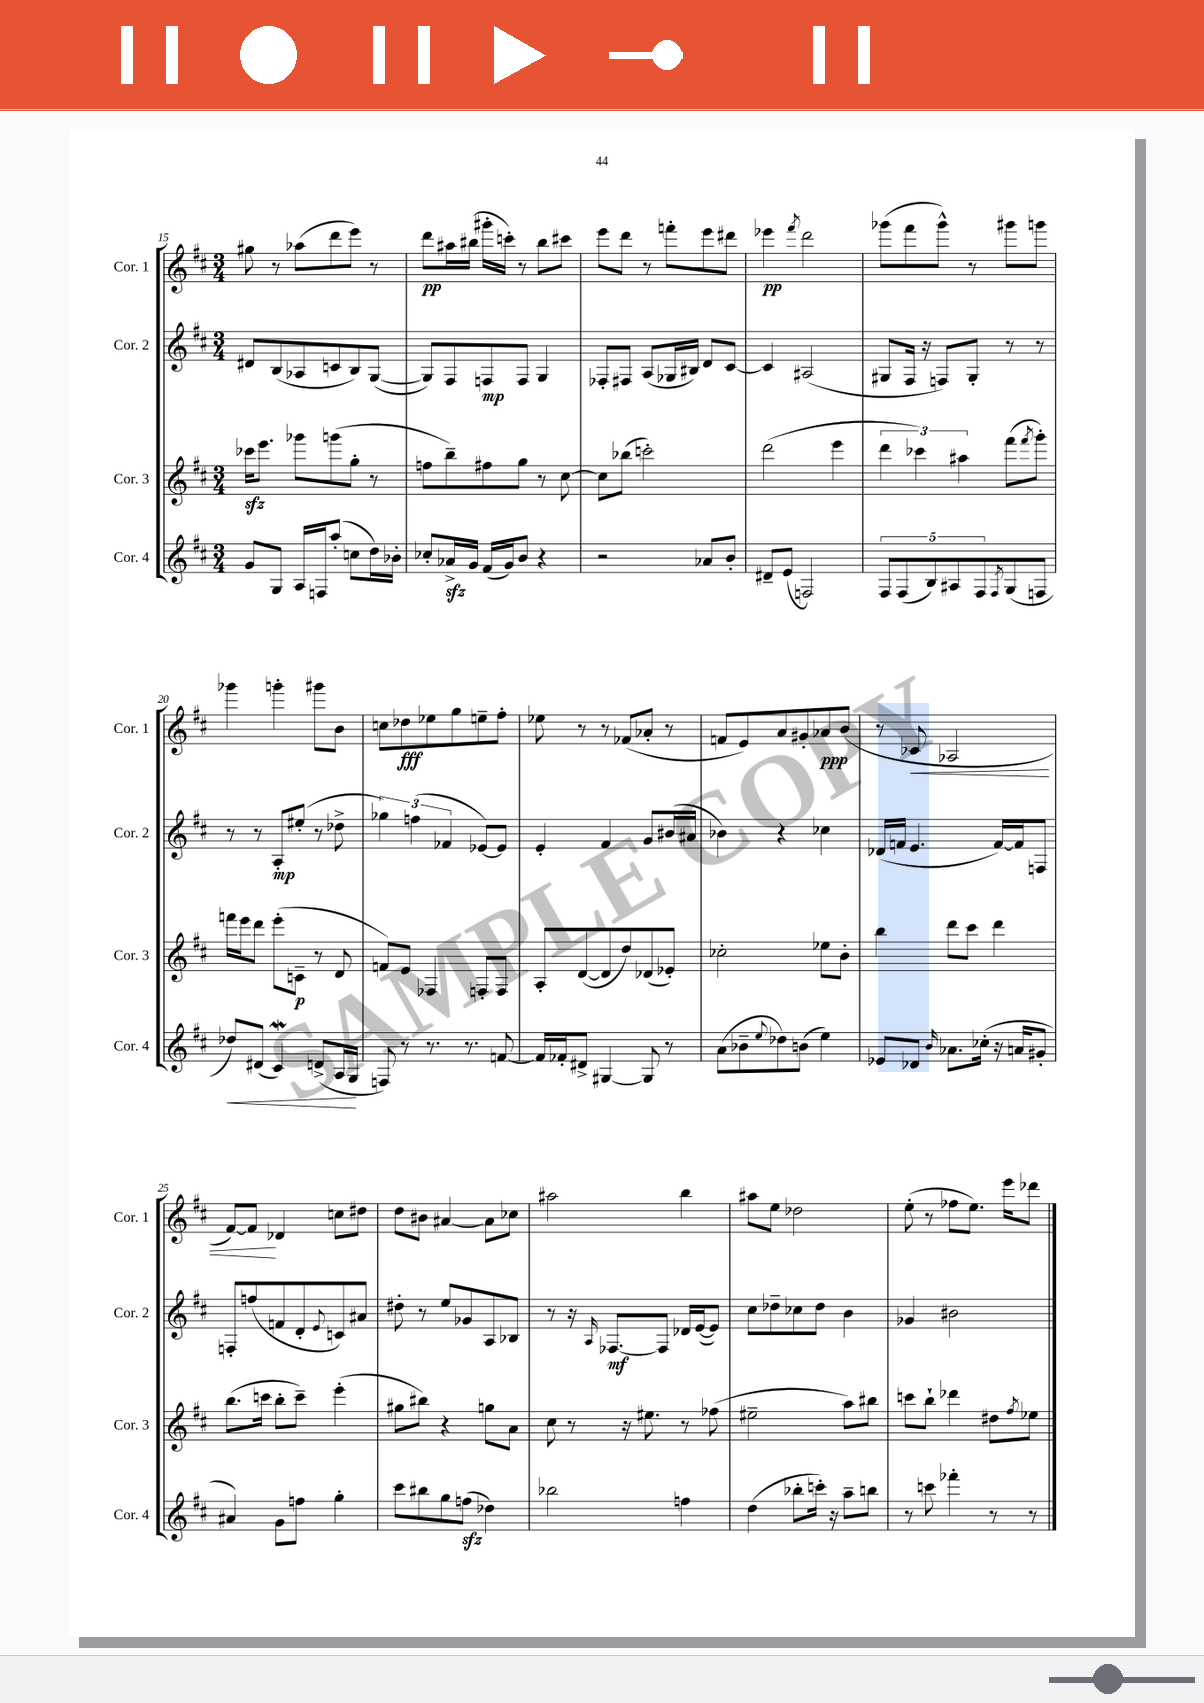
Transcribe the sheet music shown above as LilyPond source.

<<
\new StaffGroup <<
\new Staff = "s0" \with { instrumentName = "Cor. 1" shortInstrumentName = "Cor. 1" } {
    \clef treble \key d \major \numericTimeSignature \time 3/4
    gis''8 r8 aes''8( d'''8 e'''8) r8 |
    d'''8\pp ais''16 bis''16( gis'''16-. c'''16-.) r8 bis''8 cis'''8 |
    e'''8 d'''8 r8 f'''8-. e'''8 dis'''8 |
    ees'''4\pp \acciaccatura { fis'''8 } d'''2 |
    ges'''8( fis'''8 ges'''8-^) r8 gis'''8 g'''8 |
    ges'''4 g'''4-. gis'''8 b'8 |
    c''8 des''8\fff ees''8 g''8 e''8-- fis''8-. |
    ees''8 r8 r8 fes'8( aes'8-. r8 |
    f'8 e'8) a'8 gis'8-. aes'8\ppp b'8( |
    r8 ces'8\< aes2 |
    fis'8~) fis'8\! des'4 c''8 dis''8 |
    d''8 bis'8 ais'4~ ais'8 ces''8 |
    ais''2 b''4 |
    ais''8 e''8 des''2 |
    e''8-.( r8 fes''8 e''8.) e'''16 des'''8 \bar "|." |
}
\new Staff = "s1" \with { instrumentName = "Cor. 2" shortInstrumentName = "Cor. 2" } {
    \clef treble \key d \major \numericTimeSignature \time 3/4
    dis'8 b8( aes8 c'8 b8) g8~( |
    g8) fis8 f8\mp f8 g4 |
    fes8-. fis8 a8( ges16 bis16) d'8 cis'8~ |
    cis'4 ais2( |
    gis8 fis16 r16 f8) gis8-. r8 r8 |
    r8 r8 a8-.\mp eis''8-.( r8 des''8-> |
    \tuplet 3/2 { ges''4) f''4( fes'4 } ees'8~) ees'8 |
    e'4-. fis'4 g'8 bis'16( ais'16 |
    bes'4) r4 ces''4 |
    des'16( f'16 e'4. f'16~) f'16 f8 |
    f8-. f''8( f'8 d'8-. \appoggiatura { e'8 } c'8) ais'8 |
    dis''8-. r8 e''8 ges'8 a8 bes8 |
    r8 r16 \grace { a16 } fes8.~\mf fes8 des'16 e'16~( e'8) |
    cis''8 des''8-- ces''8 des''8 b'4 |
    ges'4 bis'2 \bar "|." |
}
\new Staff = "s2" \with { instrumentName = "Cor. 3" shortInstrumentName = "Cor. 3" } {
    \clef treble \key d \major \numericTimeSignature \time 3/4
    ces'''16\sfz e'''8. ges'''8 g'''8( g''8-. r8 |
    f''8 b''8--) fis''8 g''8 r8 cis''8~ |
    cis''8 bes''8( c'''2-.) |
    d'''2( e'''4 |
    \tuplet 3/2 { d'''4 ces'''4) ais''4 } fis'''8( \acciaccatura { fis'''8 } g'''8-.) |
    f'''16 e'''16 d'''8 e'''8-.( c'8--\p r8 d'8 |
    f'8) e'8 fes4 f8-. f8 |
    a8-. d'8~( d'8 d''8) des'8( ees'8-.) |
    ces''2-. ees''8 b'8-. |
    b''4 d'''8 cis'''8 d'''4 |
    b''8.( c'''16 b''8-. c'''8--) e'''4-.( |
    gis''8 bis''8) r4 g''8 a'8 |
    cis''8 r8 r16 eis''8. r8 fes''8( |
    eis''2-- a''8) bis''8 |
    c'''8 b''8-! des'''4 dis''8 \acciaccatura { fis''8 } ees''8 \bar "|." |
}
\new Staff = "s3" \with { instrumentName = "Cor. 4" shortInstrumentName = "Cor. 4" } {
    \clef treble \key d \major \numericTimeSignature \time 3/4
    g'8 g8 a16 f16 a''8-.( c''8 d''16) bes'16-. |
    ces''8-. aes'16->\sfz g'16 fis'16( g'16) b'8 r4 |
    r2 aes'8 b'8-. |
    dis'8-- e'8( f2) |
    \tuplet 5/4 { fis8 fis8( b8) ais8 fis8 } \acciaccatura { fis8 } g8( f8 |
    des''8\<) dis'8( cis'4\mordent) d'8->( a16 g16\! |
    f8) r8 r8. r8. f'8~ |
    f'16 fes'16-. dis'8-> gis4~ gis8 r8 |
    a'8( bes'8-- \appoggiatura { e''8 } des''8) b'8( e''4) |
    ees'8 des'8 \grace { b'16 } aes'8. ces''16-.( r16 a'16 gis'8-. |
    ais'4) g'8 f''8 g''4-. |
    cis'''8 bis''8 g''8 f''8\sfz( des''4) |
    bes''2 f''4 |
    d''4( bes''8-. c'''16-.) r16 a''8-- b''8 |
    r8 c'''8 fes'''4-. r8 r8 \bar "|." |
}
>>
>>
\layout { \context { \Score currentBarNumber = #15 } }
